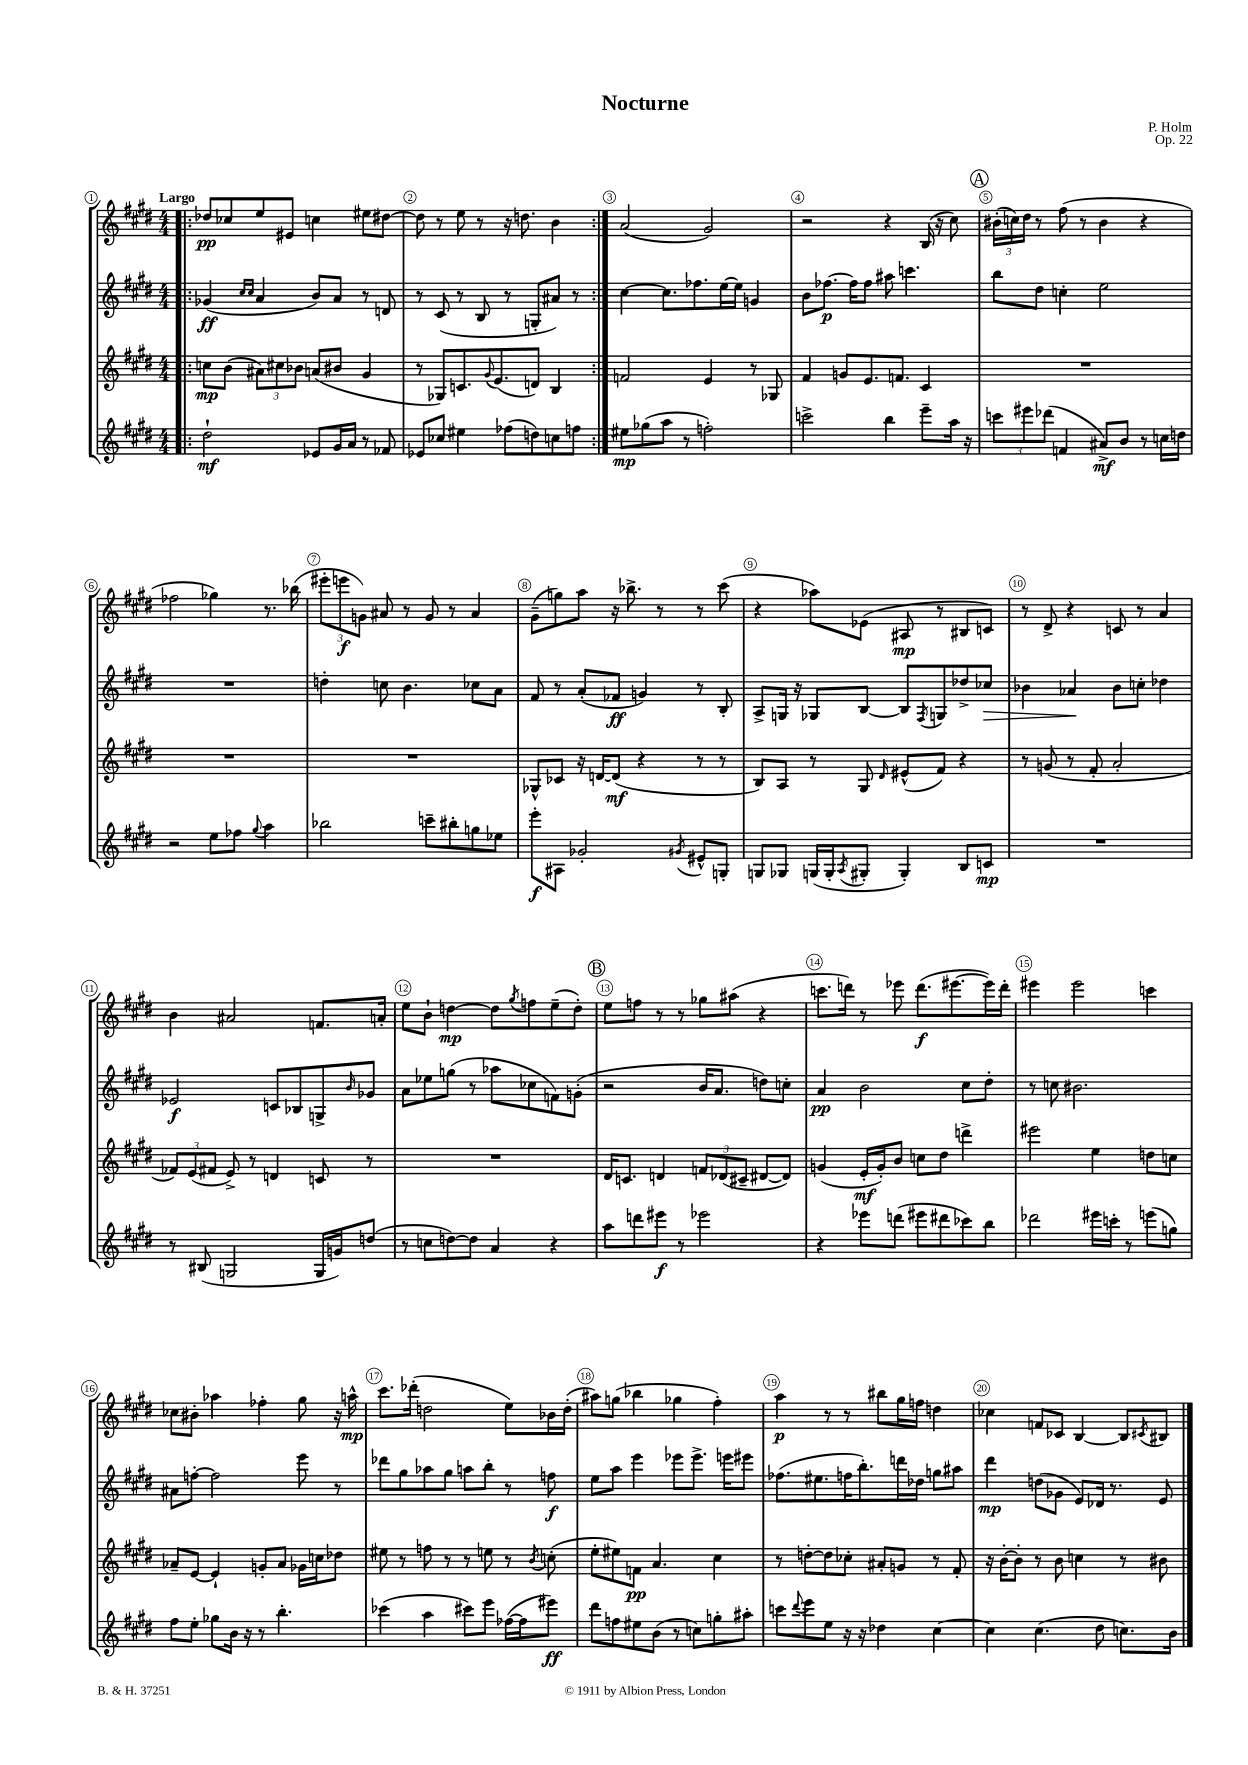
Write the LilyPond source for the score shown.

\header { title = "Nocturne" composer = "P. Holm" opus = "Op. 22" }
<<
\new StaffGroup <<
\new Staff = "s0" {
    \clef treble \key e \major \numericTimeSignature \time 4/4 \tempo "Largo"
    \repeat volta 2 { \bar ".|:" des''8\pp ces''8 e''8 eis'8 c''4 eis''8 dis''8~ |
    dis''8 r8 e''8 r8 r16 d''8. b'4 | }
    a'2( gis'2) |
    r2 r4 b16( r16 cis''8) |
    \mark \markup { \circle "A" } \tuplet 3/2 { bis'16-.( c''16) dis''16 } r8 fis''8( r8 bis'4 r4 |
    fes''2 ges''4) r8. bes''16( |
    \tuplet 3/2 { eis'''8-. e'''8\f g'8) } ais'8 r8 g'8 r8 ais'4 |
    gis'8--( g''8) a''8 r16 bes''8.-> r8 r8 cis'''8( |
    r4 aes''8) ees'8( ais8\mp r8 bis8 c'8) |
    r8 dis'8-> r4 c'8 r8 a'4 |
    b'4 ais'2 f'8. a'16-. |
    e''8 b'8-! d''4~\mp d''8 \acciaccatura { gis''8 } f''8 e''8--( d''8-.) |
    \mark \markup { \circle "B" } e''8 f''8 r8 r8 ges''8 ais''8( r4 |
    c'''8. d'''16) r8 ees'''8 d'''8.\f( eis'''8.~ eis'''16) d'''16-. |
    eis'''4 eis'''2 c'''4 |
    ces''8 bis'8-. aes''4 fes''4-. gis''8 r16 a''16-^\mp |
    cis'''8. des'''16-.( d''2 e''8) bes'16 d''16-.( |
    ais''8) g''8( bes''4 ges''4 fis''4-.) |
    a''4\p r8 r8 bis''8 gis''16 f''16 d''4 |
    ces''4 f'8 ces'8 b4~ b8 \acciaccatura { cis'8 } bis8 \bar "|." |
}
\new Staff = "s1" {
    \clef treble \key e \major \numericTimeSignature \time 4/4
    \repeat volta 2 { \bar ".|:" ges'4\ff( \grace { cis''16 cis''16 } a'4 b'8) a'8 r8 d'8 |
    r8 cis'8( r8 b8 r8 g8-. ais'8) r8 | }
    cis''4~ cis''8. fes''8. e''16~ e''16 g'4 |
    b'8 fes''8.~\p fes''16 fes''8 ais''8 c'''4. |
    \mark \markup { \circle "A" } b''8 dis''8 c''4-. e''2 |
    R1 |
    d''4-. c''8 b'4. ces''8 a'8 |
    fis'8 r8 a'8-.( fes'8\ff g'4) r8 b8-. |
    a8-> g16 r16 ges8 b8~ b8 \acciaccatura { fis8 } g8 des''8-> ces''8\> |
    bes'4 aes'4\! bes'8 c''8-. des''4 |
    ees'2\f c'8 bes8 g8-> \grace { b'16 } ges'8 |
    a'8 ees''8 g''8( r8 aes''8 ces''8 f'8) g'8-.( |
    \mark \markup { \circle "B" } r2 b'16 a'8. d''8) c''8-. |
    a'4\pp b'2 cis''8 dis''8-. |
    r8 c''8 bis'2. |
    ais'8 f''8~-. f''2 e'''8 r8 |
    des'''8 gis''8 aes''8 gis''8 a''8 b''8-. r8 f''8\f |
    e''8 a''8 e'''4 ees'''8 ees'''8.-> e'''16 eis'''8 |
    fes''8.( eis''8. f''16 b''8.-.) d'''16 des''16 g''8 ais''8 |
    dis'''4\mp d''8( ges'8 e'8) des'16 r8. e'8 \bar "|." |
}
\new Staff = "s2" {
    \clef treble \key e \major \numericTimeSignature \time 4/4
    \repeat volta 2 { \bar ".|:" c''8\mp b'8( \tuplet 3/2 { ais'8) cis''8 bes'8 } a'8( bis'8 gis'4 |
    r8 ges8) c'8. \appoggiatura { gis'8 } e'8.( d'8) b4 | }
    f'2 e'4 r8 ges8 |
    fis'4 g'8 e'8. f'8. cis'4 |
    \mark \markup { \circle "A" } R1 |
    R1 |
    R1 |
    ges8-^ ces'8 r16 d'16~ d'8\mf( r4 r8 r8 |
    b8) a8 r8 gis8 \grace { dis'16 } eis'8-^( fis'8) r4 |
    r8 g'8( r8 fis'8-. a'2-. |
    \tuplet 3/2 { fes'8) e'8( fis'8 } e'8->) r8 d'4 c'8 r8 |
    R1 |
    \mark \markup { \circle "B" } dis'16 c'8. d'4 \tuplet 3/2 { f'8 des'8( cis'8-- } dis'8~ dis'8) |
    g'4( e'16-.\mf g'16-.) b'8 c''8 dis''8 d'''4-> |
    eis'''2 e''4 d''8 c''8 |
    aes'8-- e'8~ e'4-! g'8-. aes'8 ges'16 c''16 des''8 |
    eis''8 r8 f''8 r8 r8 e''8 r8 \acciaccatura { b'8 } c''8-.( |
    e''8-. eis''8) f'8\pp a'4. cis''4 |
    r8 d''8~-. d''8 ces''8-. ais'8-. g'8 r8 fis'8-. |
    r16 b'16~-. b'8-. r8 b'8 c''4 r8 bis'8 \bar "|." |
}
\new Staff = "s3" {
    \clef treble \key e \major \numericTimeSignature \time 4/4
    \repeat volta 2 { \bar ".|:" dis''2-!\mf ees'8 gis'16 a'16 r8 fes'8 |
    ees'8 ces''8 eis''4 fes''8( d''8) c''8 f''8 | }
    eis''8\mp ges''8( a''8 r8 f''2-.) |
    c'''2-> b''4 e'''8-- a''16 r16 |
    \mark \markup { \circle "A" } \tuplet 3/2 { c'''8 eis'''8 des'''8( } f'4 ais'8->\mf) b'8 r8 c''16 d''16 |
    r2 e''8 fes''8 \appoggiatura { gis''8 } a''4 |
    bes''2 c'''8-- bis''8-. g''8 ees''8 |
    e'''8-.\f ais8 ges'2-. \acciaccatura { gis'8 } eis'8-^ g8-. |
    g8 ges8 g16( g16-. \acciaccatura { a8 } gis8-. gis4-.) b8 c'8\mp |
    R1 |
    r8 bis8( g2 g16 g'16) d''8( |
    r8 c''8 d''8~) d''8 a'4 r4 |
    \mark \markup { \circle "B" } a''8 d'''8 eis'''8\f r8 ees'''2 |
    r4 ees'''8 d'''8( eis'''8 dis'''8 ces'''8) b''8 |
    des'''2 eis'''16 c'''16-. r8 e'''8( g''8) |
    fis''8 e''8-. ges''8 b'16 r16 r8 b''4.-. |
    ces'''4( a''4 cis'''8) e'''8 fes''16~( fes''16 eis'''8\ff) |
    dis'''8 f''8 eis''8 b'8( r8 c''8) g''8-. ais''8-. |
    c'''8 \appoggiatura { dis'''8 } e'''8 e''8 r16 r16 des''4 cis''4~ |
    cis''4 cis''4.( dis''8 c''8.) b'16 \bar "|." |
}
>>
>>
\layout { \context { \Score \override BarNumber.break-visibility = ##(#f #t #t) barNumberVisibility = #all-bar-numbers-visible \override BarNumber.stencil = #(make-stencil-circler 0.1 0.3 ly:text-interface::print) } }
